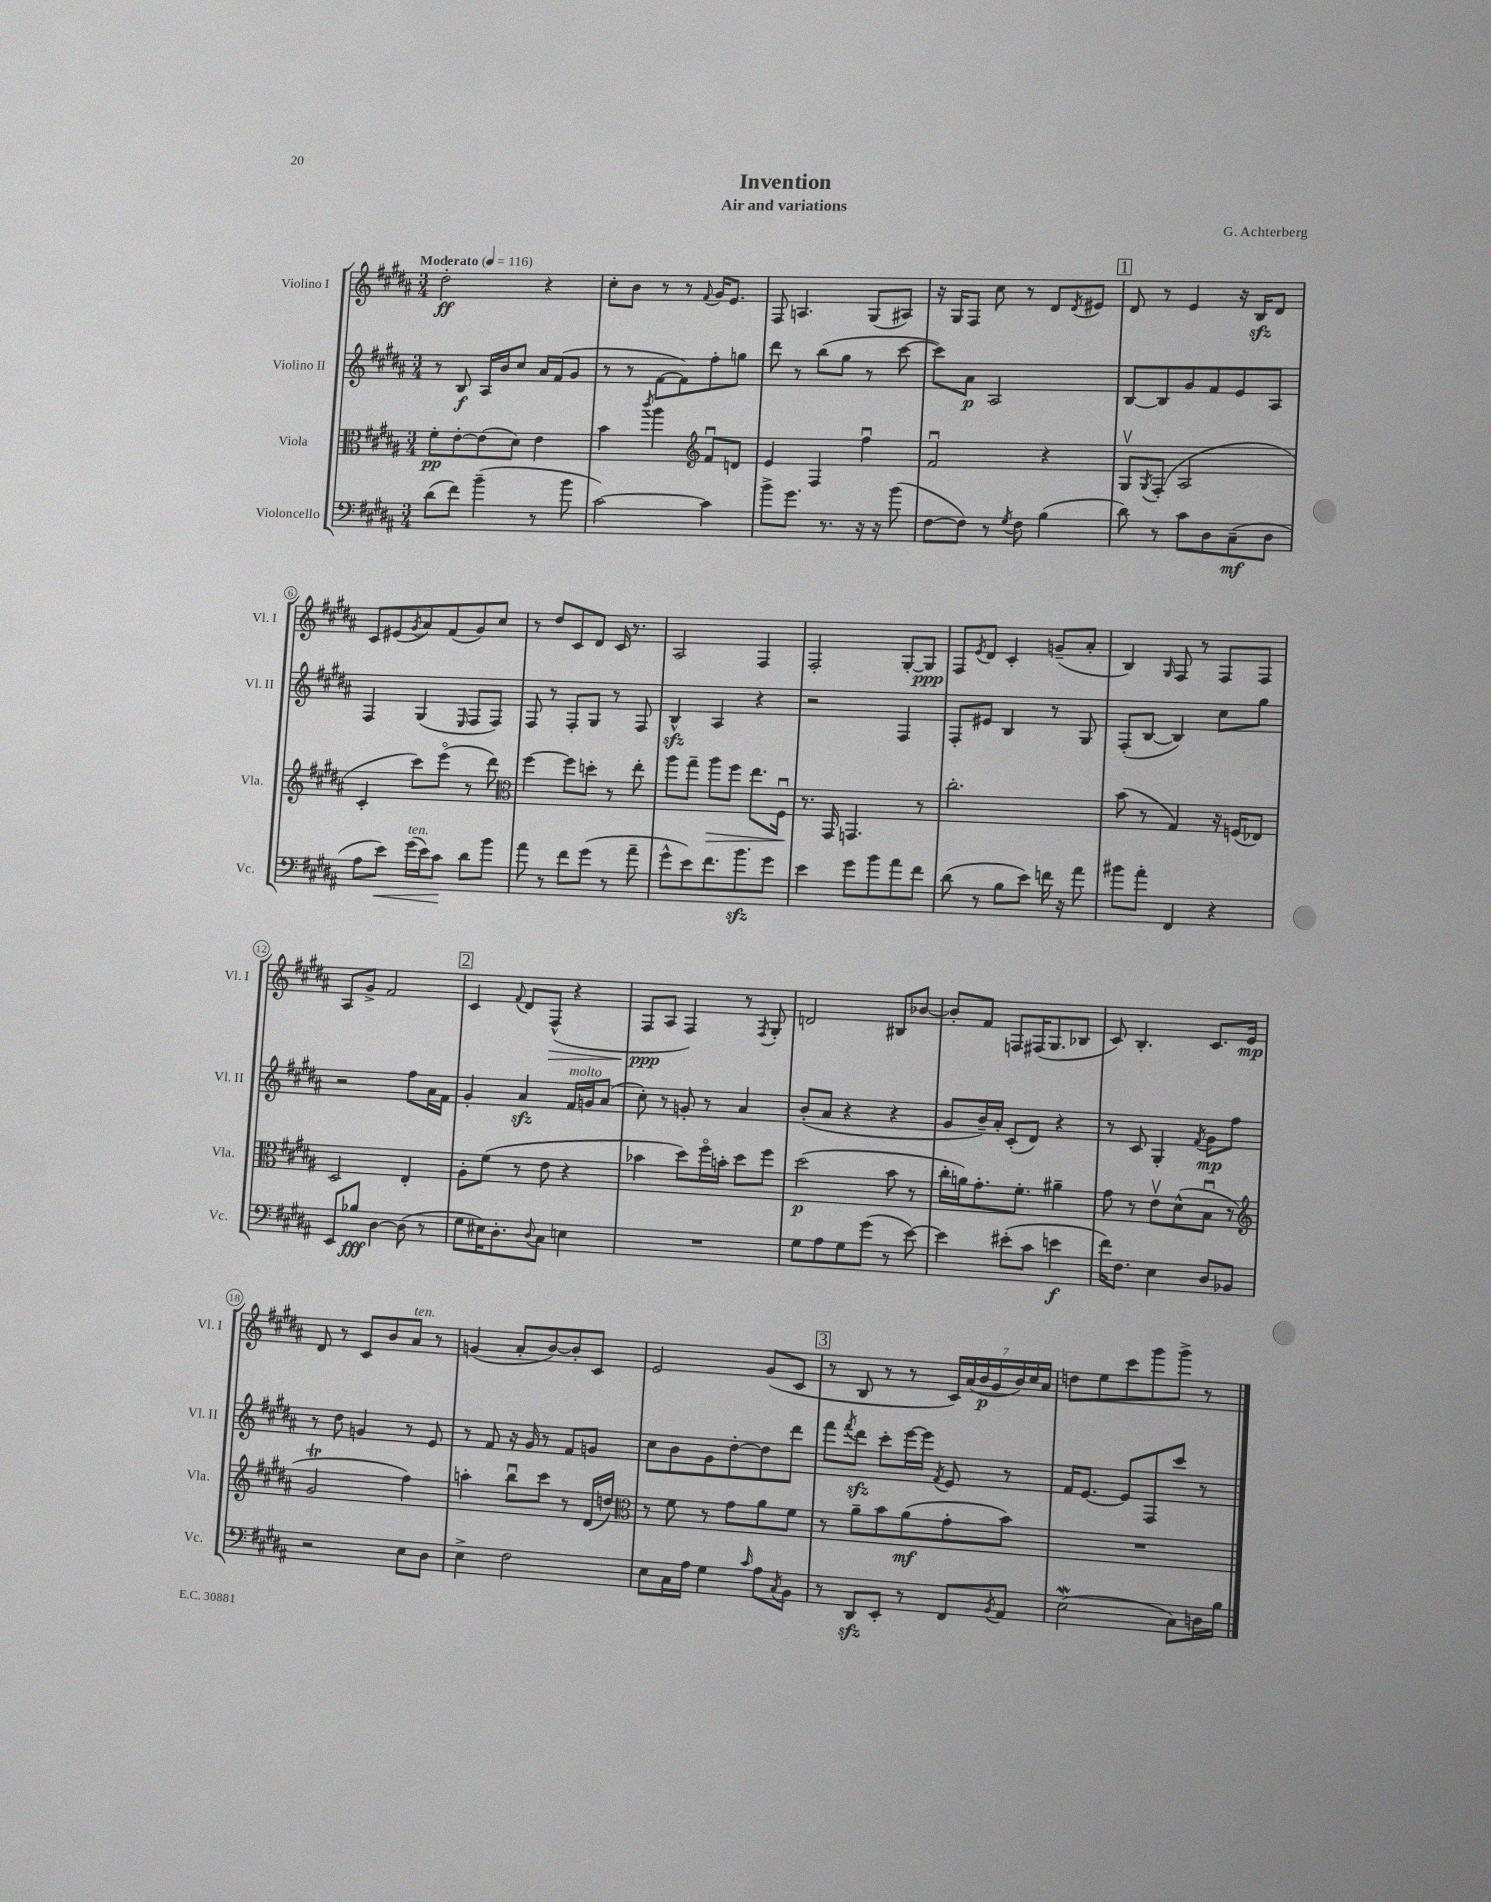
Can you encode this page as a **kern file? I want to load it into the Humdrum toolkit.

**kern	**kern	**kern	**kern
*staff4	*staff3	*staff2	*staff1
*clefF4	*clefC3	*clefG2	*clefG2
*k[f#c#g#d#a#]	*k[f#c#g#d#a#]	*k[f#c#g#d#a#]	*k[f#c#g#d#a#]
*M3/4	*M3/4	*M3/4	*M3/4
*MM116	*MM116	*MM116	*MM116
(8d#	8f#'	8r	2dd#'
8f#)	[8e'	8B	.
(4b~	(8e]	16A#	.
.	.	16b	.
.	8d#)	8cc#	.
8r	4e	16a#	4r
.	.	(16f#	.
8b	.	8g#	.
=	=	=	=
[2c#)	4b	8r	8cc#'
.	.	8r	8b
.	8qccc#	.	.
.	4aa#	[8f#	8r
.	.	8f#])	8r
*	*clefG2	*	*
.	.	.	8qqf#
4c#]	8f#u	8ff#'	16g#
.	.	.	8.e
.	8d	8gg	.
=	=	=	=
8b^	4e	8ddd#	8F#
8.g#	.	8r	4.A
.	4F#	(8bb	.
8.r	.	.	.
.	.	8gg#	.
16r	4ff#u	8r	(8G#
16r	.	.	.
(8b	.	[8ccc#	8A#)
=	=	=	=
[8F#	2f#u	8ccc#])	16r
.	.	.	16G#
8F#])	.	8a#	8F#
8r	.	2A#	8cc#
8qG#	.	.	.
8F#	.	.	8r
(4B	4r	.	8d#
.	.	.	8qd#
.	.	.	8e#
=	=	=	=
8d#)	8G#v	[8B	8d#
.	8qG#	.	.
8r	(8F#'	8B]	8r
8c#	2A#	8g#	4e
8D#	.	8f#	.
(8C#~	.	8e	16r
.	.	.	16B
8D#	.	8A#	8d#
=	=	=	=
8A#	4c#'	4F#	8c#
8e)	.	.	(8e#
.	.	.	8qg#
(16g#	8ccc#)	(4G#	8a#)
16e)	.	.	.
8c#	(8eeeo	.	(8f#
.	.	16qqE	.
8d#	8r	8F#	8g#)
8b	8ddd#)	8F#)	8cc#
=	=	=	=
*	*clefC3	*	*
8a#	[4ff#	8F#	8r
8r	.	8r	8dd#
8f#	8ff#]	8F#'	8c#
(8g#	8dd'	8G#	8d#
8r	8r	8r	16c#
.	.	.	8.r
8a#~	8ee'	8F#	.
=	=	=	=
8g#^^	8aa#	4B^^	2A#
8e)	8gg#~	.	.
8.f#	8aa#	4A#	.
.	8ff#	.	.
8.b	.	.	.
.	8.ee	4r	4F#
8g#	.	.	.
.	16F#u	.	.
=	=	=	=
4e	8.r	2r	2F#'
.	16GG#	.	.
8g#	4.GG	.	.
8b	.	.	.
8a#	.	4F#	[8G#'
8f#	8r	.	8G#]
=	=	=	=
(8d#	2.cc#'	8F#'	8F#
.	.	.	8qe
8r	.	8e#	8d#
8B	.	4B	4c#'
8e)	.	.	.
16f	.	8r	(8g~
16r	.	.	.
8a#	.	8G#	8a#'
=	=	=	=
8b#	(8b	(8F#'	4B)
8a#'	8r	[8B	.
.	.	.	16qqG#
4FF#	4G#)	4B])	8F#
.	.	.	8r
4r	16r	8cc#	8F#
.	(16F	.	.
.	8E-)	8gg#	8F#
=	=	=	=
8EE	2D#	2r	8A#
8B-	.	.	8g#^
[4D#	.	.	2f#
(8D#]	4E'	8ff#	.
8r	.	16a#	.
.	.	16f#	.
=	=	=	=
8G#	8A#'	4g#'	4c#
16E#)	(8f#	.	.
8.D#'	.	.	.
.	.	.	8qqf#
.	8r	4a#	8d#
8qqD#	.	.	.
8C#	8e	.	(8F#^^
4E	4r	16f#	4r
.	.	16g	.
.	.	(8a#	.
=	=	=	=
2.r	4b-	8cc#')	8F#
.	.	8r	8A#
.	8dd#)	8g'	4F#)
.	16ff#o	8r	.
.	16b'	.	.
.	8dd#	4a#	8r
.	.	.	8qF#
.	8ff#	.	8G#'
=	=	=	=
8G#	(2dd#	(8b'	2d
8A#	.	8a#	.
8G#	.	4r	.
(8g#	.	.	.
8r	8b	4r	8B#
[8e)	8r	.	[8b-
=	=	=	=
4e]	16cc#'	8g#	8b-']
.	16a)	.	.
.	8.g#'	16b~)	8f#
.	.	16a#'	.
(8e#'	.	(8c#'	8F
.	8.f#'	.	.
8c#	.	8d#)	(16F#
.	.	.	8.G#
4e	4a#~	4r	.
.	.	.	8B-
=	=	=	=
16f#)	8g#	8r	8c#)
8.F#	.	.	.
.	8r	8c#	4.B'
4E	8ev	4G#'	.
.	(8d#^^	.	.
.	.	8qf#	.
8D#	8Bu	8g#	8.c#
8BB-	8r	8ff#	.
.	.	.	16e
=	=	=	=
*	*clefG2	*	*
2r	2g#	8r	8d#
.	.	8dd#	8r
.	.	4g	8c#
.	.	.	8b
8E	4ff#)	8r	8a#
8D#	.	8e	8r
=	=	=	=
4E^	4aa'	8r	(4g
.	.	8f#	.
2F#	8bbu	16r	8a#'
.	.	16g#	.
.	8ccc#	8r	[8b)
.	8r	8f#	8b']
.	(16d#	8g	8c#
.	16dd)	.	.
=	=	=	=
*	*clefC3	*	*
8E	8r	8cc#	2e
16C#	8f#	8b	.
16A#	.	.	.
4G#	8r	8g#	.
.	8g#	[8dd#'	.
16qqc#	.	.	.
8A#	8a#	8dd#]	(8g#
8qC#	.	.	.
8BB	8f#	8ddd#	8c#
=	=	=	=
8r	8r	8fff#	8r
.	.	8qfff#	.
8DD#	8a#~	8ddd#	8B
8EE'	8b	8ccc#'	8r
8r	(8a#	[16eee	8r
.	.	16eee]	.
.	.	8qf#	.
8FF#	8g#'	8e	28c#)
.	.	.	(28a#
.	.	.	28b
.	.	.	28g#
8qBB	.	.	.
8AA#	8b)	8r	.
.	.	.	28b)
.	.	.	28cc#
.	.	.	28a#
=	=	=	=
(2E	2.r	16f#	8dd
.	.	[8.e	.
.	.	.	8ee
.	.	8e]	8ccc#
.	.	8F#	8ggg#
8C#)	.	8ccc#	8ggg#^
16D	.	8r	8r
16B	.	.	.
==	==	==	==
*-	*-	*-	*-
